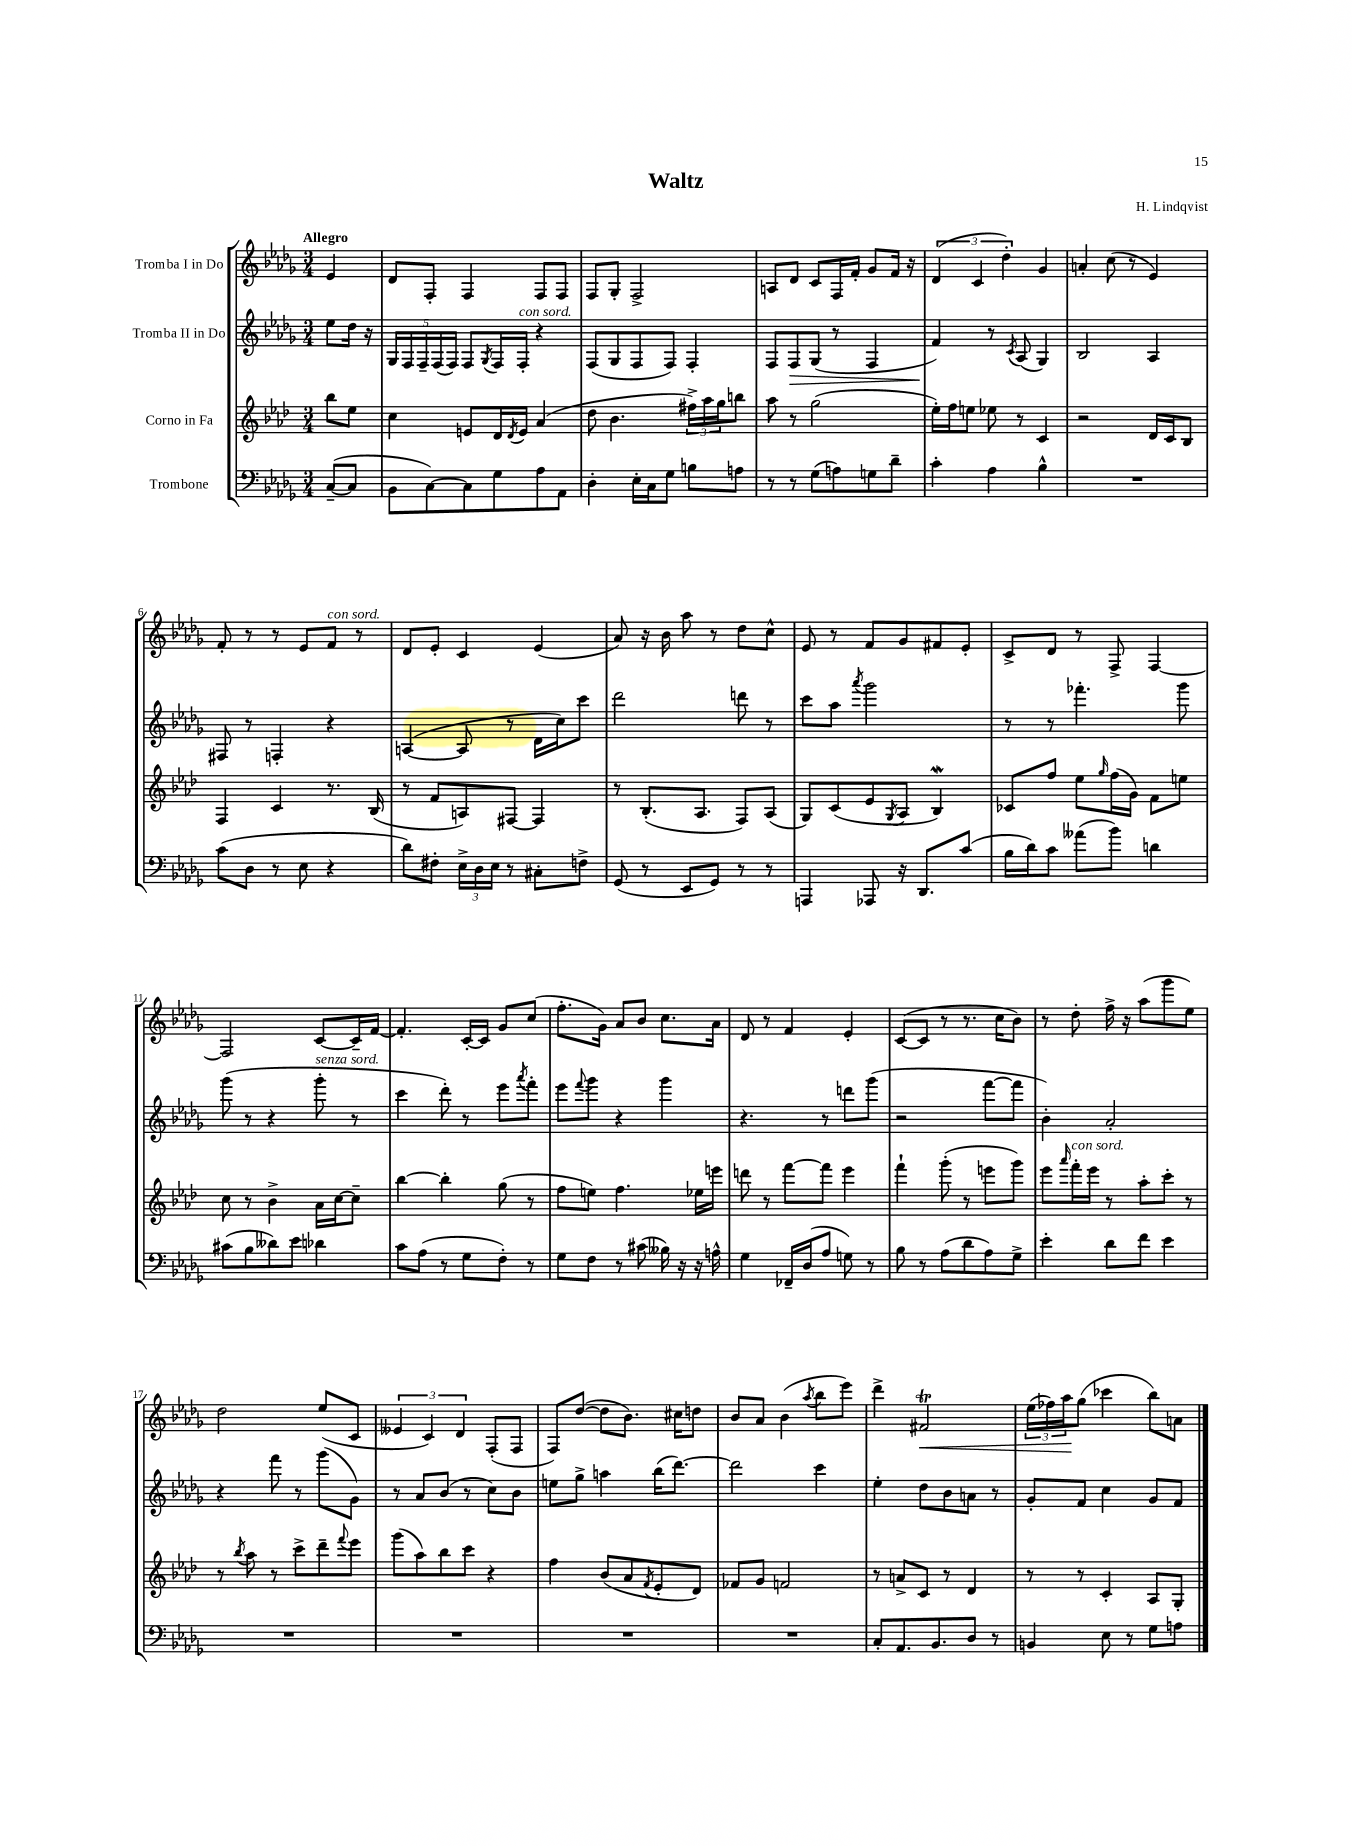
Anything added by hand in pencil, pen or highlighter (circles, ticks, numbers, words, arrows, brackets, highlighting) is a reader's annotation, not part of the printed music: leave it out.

**kern	**kern	**kern	**kern
*staff4	*staff3	*staff2	*staff1
*clefF4	*clefG2	*clefG2	*clefG2
*k[b-e-a-d-g-]	*k[b-e-a-d-]	*k[b-e-a-d-g-]	*k[b-e-a-d-g-]
*M3/4	*M3/4	*M3/4	*M3/4
([8C~	8bb-	8ee-	4e-
8C]	8ee-	16dd-	.
.	.	16r	.
=	=	=	=
8BB-	4cc	20G-	8d-
.	.	20F	.
.	.	20F~	.
[8C)	.	.	8F'
.	.	(20F	.
.	.	20F)	.
8C]	8e	8F	4F
.	.	8qG-	.
8G-	16d-	16F	.
.	8qd-	.	.
.	16e	16F'	.
8A-	(4a-	4r	8F
8AA-	.	.	8F
=	=	=	=
4D-'	8dd-	(8F	8F
.	4.b-	8G-	8G-'
16E-'	.	8F	2F^
16C	.	.	.
8G-	.	8F)	.
8B	24ff#^)	4F'	.
.	24aa-	.	.
.	24gg	.	.
8A	8bb	.	.
=	=	=	=
8r	8aa-	8F	8A
8r	8r	8F	8d-
(8G-	(2gg	(8G-	8c
8A)	.	8r	16F
.	.	.	16f'
8G	.	4F	8g-
8d-~	.	.	16f
.	.	.	16r
=	=	=	=
4c'	16ee-')	4f)	(6d-
.	16ff	.	.
.	8ee	.	.
.	.	.	6c
4A-	8ee-	8r	.
.	.	.	6dd-')
.	.	8qc	.
.	8r	(8A-	.
4B-^^	4c	4G-)	4g-
=	=	=	=
2.r	2r	2B-	4a'
.	.	.	(8cc
.	.	.	8r
.	16d-	4A-	4e-)
.	16c	.	.
.	8B-	.	.
=	=	=	=
(8c	4F	8F#	8f'
8D-	.	8r	8r
8r	4c	4F'	8r
8E-	.	.	8e-
4r	8.r	4r	8f
.	.	.	8r
.	(16B-	.	.
=	=	=	=
8d-)	8r	([4A	8d-
8F#'	8f	.	8e-'
24E-^	8A)	8A]	4c
24D-	.	.	.
24E-	.	.	.
8r	[8F#	8r	.
8C#'	4F#]	16d-	(4e-
.	.	16cc)	.
8F^	.	8ccc	.
=	=	=	=
(8GG-	8r	2ddd-	8a-)
8r	(8.B-'	.	16r
.	.	.	16b-
8EE-	.	.	8aa-
.	8.A-	.	.
8GG-)	.	.	8r
8r	8F)	8ddd	8dd-
8r	(8A-	8r	8cc^^
=	=	=	=
4AAA	8G)	8ccc	8e-
.	(8c	8aa-	8r
.	.	8qaaa-	.
8AAA-	8e-	2ggg-	8f
.	8qG	.	.
16r	8A-	.	8g-
8.DD-	.	.	.
.	4B-)	.	8f#
(8c	.	.	8e-'
=	=	=	=
16B-	8c-	8r	8c^
16d-)	.	.	.
8c	8ff	8r	8d-
(8a--	8ee-	4.fff-'	8r
.	16qqgg	.	.
8b-)	(16ff	.	8F^
.	16g)	.	.
4d	8f	.	[4F
.	8ee	8ggg-	.
=	=	=	=
(8c#	8cc	(8ggg-	2F]
8B-	8r	8r	.
8d--)	4b-^	4r	.
8e-	.	.	.
4d-	16a-	8ggg-'	[8c
.	[16cc	.	.
.	8cc~]	8r	16c~]
.	.	.	[16f
=	=	=	=
8c	[4bb-	4ccc	4.f']
(8A-	.	.	.
8r	4bb-']	8ddd-')	.
8G-	.	8r	[16c'
.	.	.	16c]
8F')	(8gg	8eee-	8g-
.	.	8qaaa-	.
8r	8r	8fff'	(8cc
=	=	=	=
8G-	8ff	8eee-	8.ff'
.	.	8qqfff	.
8F	8ee)	8ggg-	.
.	.	.	16g-)
8r	4.ff	4r	8a-
(8c#	.	.	8b-
16B--)	.	4ggg-	8.cc
16r	.	.	.
16r	16ee-	.	.
16A^^	16eee	.	16a-
=	=	=	=
4G-	8ddd	4.r	8d-
.	8r	.	8r
16FF-~	[8fff	.	4f
(16D-	.	.	.
8A-	8fff]	8r	.
8G)	4eee-	8ddd	4e-'
8r	.	(8ggg-	.
=	=	=	=
8B-	4fff`	2r	([8c
8r	.	.	8c]
(8A-	(8ggg'	.	8r
8d-	8r	.	8.r
8A-)	8eee	[8fff	.
.	.	.	16cc
8G-^	8ggg)	8fff]	8b-)
=	=	=	=
4e-'	8eee-	4b-')	8r
.	16qqaaa-	.	.
.	16fff'	.	8dd-'
.	16eee-	.	.
8d-	8r	2a-'	16ff^
.	.	.	16r
8f	8aa-'	.	(8aa-
4e-	8ccc'	.	8ggg-
.	8r	.	8ee-)
=	=	=	=
2.r	8r	4r	2dd-
.	8qbb-	.	.
.	8aa-	.	.
.	8r	8fff	.
.	8ccc^	8r	.
.	8ddd-~	(8ggg-	(8ee-
.	8qqfff	.	.
.	8eee-	8g-)	8c
=	=	=	=
2.r	(8ggg	8r	6e--
.	8aa-)	8a-	.
.	.	.	6c)
.	8bb-	(8b-	.
.	.	.	6d-
.	8ccc	8r	.
.	4r	8cc)	(8F'
.	.	8b-	8F
=	=	=	=
2.r	4ff	8ee	8F)
.	.	8gg-^	([8dd-
.	(8b-	4aa	8dd-]
.	8a-	.	8.b-)
.	8qf	.	.
.	8e-'	(16bb-	.
.	.	[8.ddd-)	16cc#
.	8d-)	.	8dd
=	=	=	=
2.r	8f-	2ddd-]	8b-
.	8g	.	8a-
.	2f	.	(4b-
.	.	.	8qaa-
.	.	4ccc	8bb-
.	.	.	8eee-)
=	=	=	=
8C'	8r	4ee-'	4ddd-^
8.AA-	8a^	.	.
.	8c	8dd-	2f#
8.BB-	.	.	.
.	8r	8b-	.
8D-	4d-	8a	.
8r	.	8r	.
=	=	=	=
4BB	8r	8g-'	(24ee-
.	.	.	24ff-)
.	.	.	24aa-
.	8r	8f	(8gg-
8E-	4c'	4cc	4ccc-
8r	.	.	.
8G-	8A-	8g-	8bb-)
8A	8G'	8f	8a
==	==	==	==
*-	*-	*-	*-
